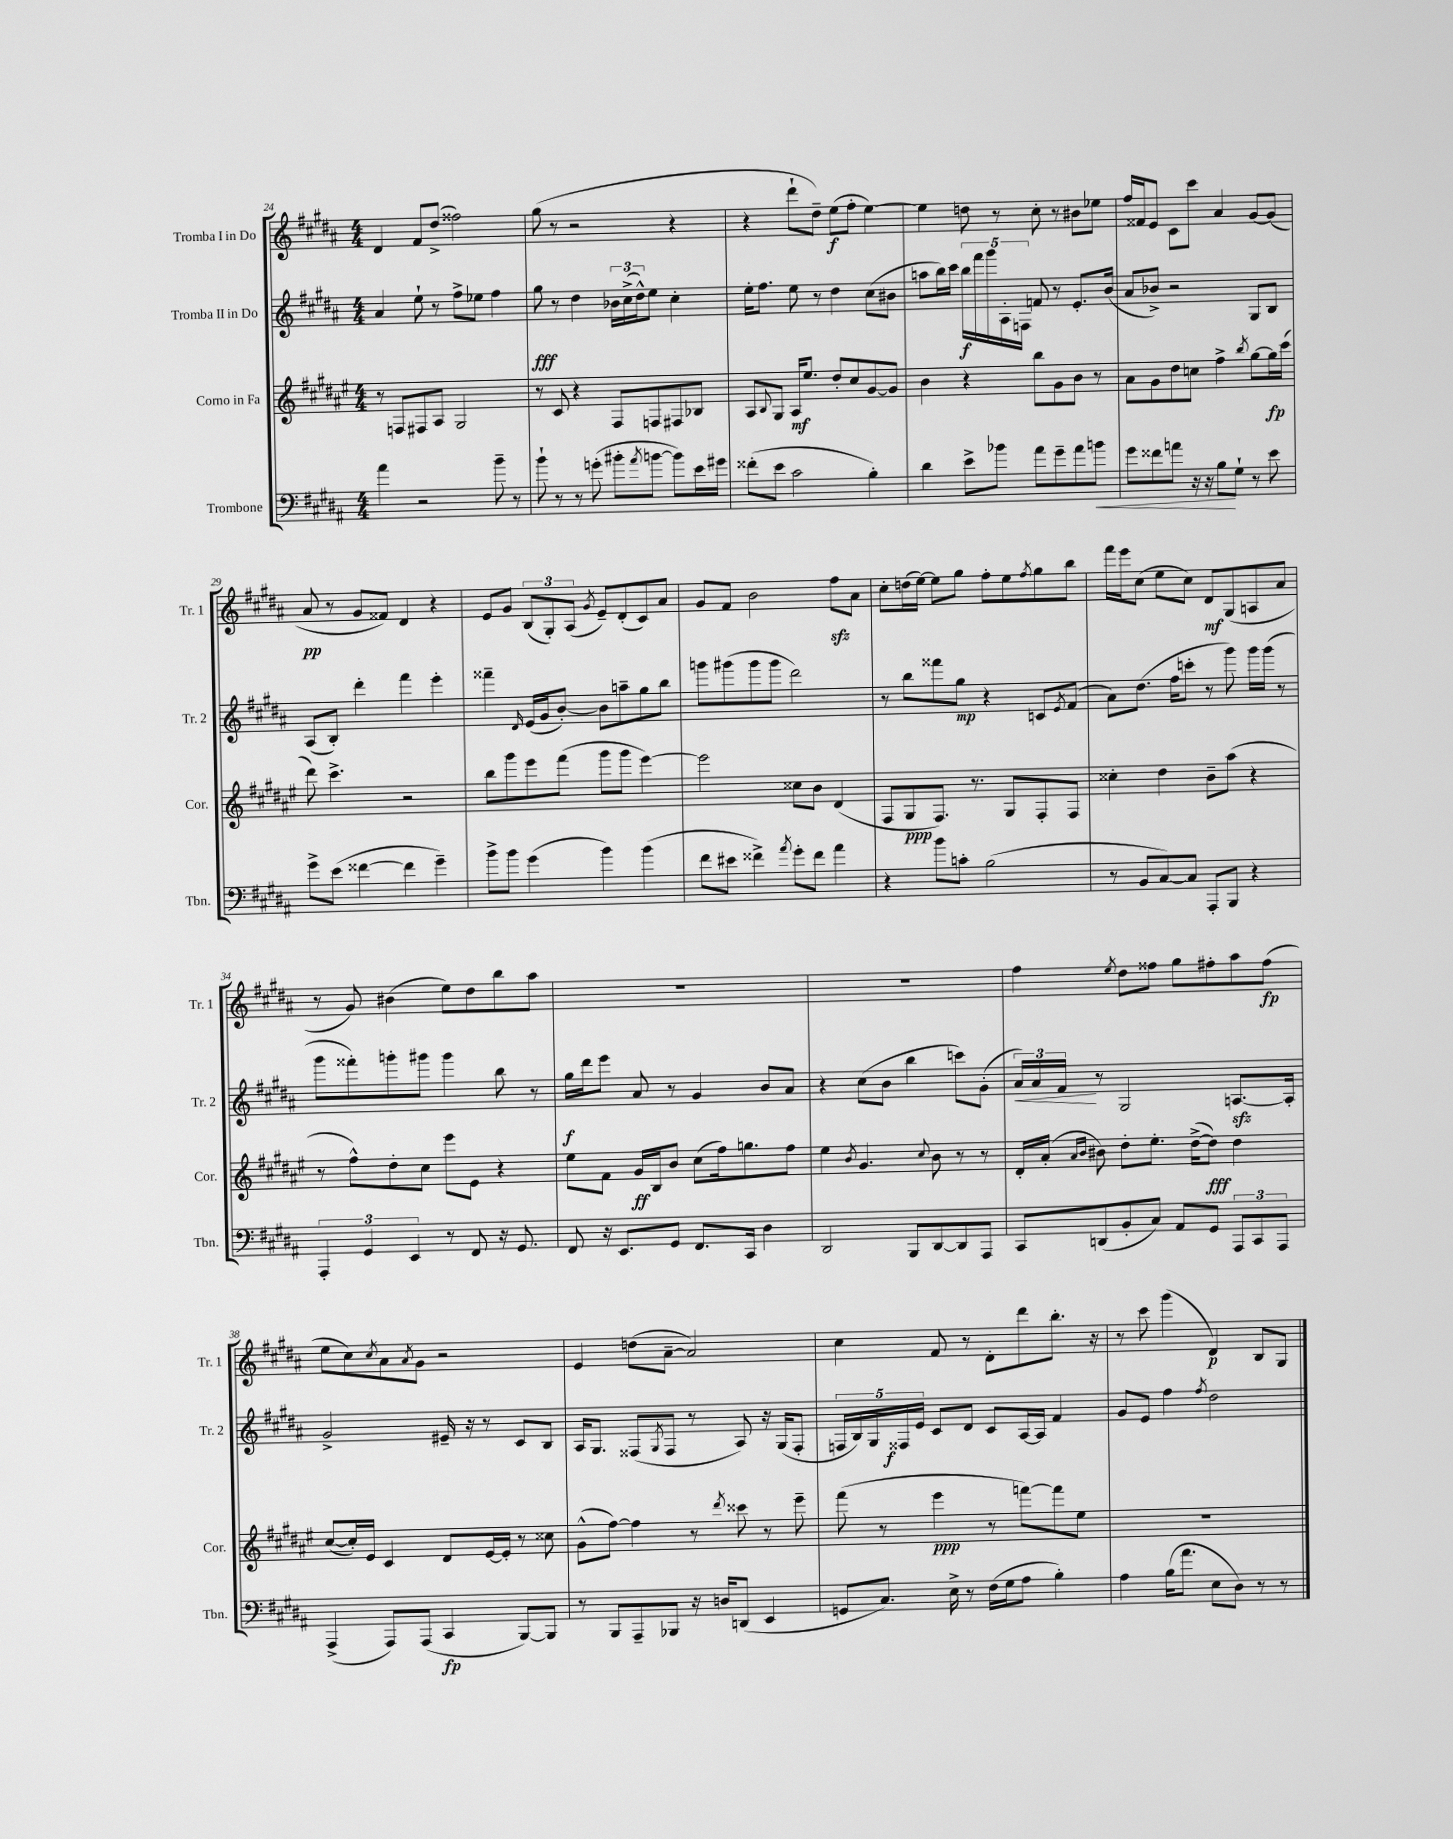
<<
\new StaffGroup <<
\new Staff = "s0" \with { instrumentName = "Tromba I in Do" shortInstrumentName = "Tr. 1" } {
    \clef treble \key b \major \numericTimeSignature \time 4/4
    dis'4 fis'8 dis''8->( fisis''2) |
    gis''8( r8 r2 r4 |
    r4 dis'''8-! dis''8--) e''8\f( fis''8-. e''4~) |
    e''4 d''8 r8 cis''8-. r8 bis'8 ees''8 |
    fis''16 fisis'16 e'8 cis'8 cis'''8 ais'4 gis'8~ gis'8( |
    ais'8\pp r8 gis'8 fisis'8) dis'4 r4 |
    e'8 gis'8 \tuplet 3/2 { b8( gis8-.) ais8( } \acciaccatura { gis'8 } e'8--) dis'8-.( cis'8) ais'8 |
    gis'8 fis'8 b'2 fis''8\sfz ais'8 |
    cis''8-. d''16( e''16~) e''8 gis''8 fis''8-. e''8 \acciaccatura { fis''8 } gis''8 b''8 |
    fis'''16 e'''16 cis''8( e''8 cis''8) dis'8\mf gis8( a8 ais'8 |
    r8 gis'8) bis'4( e''8) dis''8 b''8 ais''8 |
    R1 |
    R1 |
    fis''4 \acciaccatura { e''8 } dis''8 fisis''8 gis''8 fis''8-. ais''8 fis''8\fp( |
    e''8 cis''8) \acciaccatura { cis''8 } ais'8 \acciaccatura { ais'8 } gis'8 r2 |
    e'4 d''8( ais'8~-- ais'2) |
    cis''4 fis'8 r8 dis'8-. dis'''8 b''8.-. r16 |
    r8 cis'''8 gis'''4( dis'4\p) b8 gis8 \bar "|." |
}
\new Staff = "s1" \with { instrumentName = "Tromba II in Do" shortInstrumentName = "Tr. 2" } {
    \clef treble \key b \major \numericTimeSignature \time 4/4
    ais'4 e''8-! r8 fis''8-> ees''8 fis''4 |
    gis''8\fff r8 dis''4 \tuplet 3/2 { bes'16 cis''16->( dis''16-^) } e''8 cis''4-. |
    e''16-. fis''8. e''8 r8 dis''4 cis''8( bis'8 |
    a''8 b''16) cis'''16 \tuplet 5/4 { b''16\f fis'''16 gis'''16 ais16-. f16 } f'8 r8 e'8.-. b'16( |
    ais'8 bes'8->) r2 gis8 b8 |
    ais8( b8-.) dis'''4-. fis'''4 e'''4-. |
    fisis'''4-- \grace { dis'16 } e'16( gis'16 b'8~-.) b'8 a''8-- gis''8 b''8 |
    g'''8 gis'''8( gis'''8 gis'''8 dis'''2) |
    r8 b''8 fisis'''8 gis''8\mp r4 c'8 \acciaccatura { e'8 } fis'8( |
    ais'8) dis''8.( fis''16 c'''8-. r8 gis'''8) gis'''16 gis'''16( r8 |
    gis'''8 fisis'''8-.) g'''8-. gis'''8 gis'''4 b''8 r8 |
    gis''16\f dis'''16 e'''8 ais'8 r8 gis'4 b'8 ais'8 |
    r4 cis''8( b'8 b''4 c'''8) gis'8-.( |
    \tuplet 3/2 { ais'16\<) ais'16 fis'16\! } r8 gis2 a8.~\sfz a16-. |
    gis'2-> eis'16-- r16 r8 cis'8 b8 |
    ais16 gis8. fisis8( \acciaccatura { gis8 } fisis8 r8 ais8) r16 gis16( fisis8-. |
    \tuplet 5/4 { f16 b16) gis16 fisis16\f e'16 } cis'8 dis'8 cis'8 ais16~ ais16 fis'4 |
    gis'8 e'8 fis''4 \acciaccatura { fis''8 } dis''2 \bar "|." |
}
\new Staff = "s2" \with { instrumentName = "Corno in Fa" shortInstrumentName = "Cor." } {
    \clef treble \key fis \major \numericTimeSignature \time 4/4
    r8 f8 fis8 ais8 gis2 |
    r8 cis'8 r4 fis8 f8 fis8 bes8 |
    ais8 \appoggiatura { b8 } gis8 ais16\mf eis''8. dis''8-. cis''8 gis'8~ gis'8 |
    b'4 r4 b''8 gis'8 b'8 r8 |
    ais'8 gis'8 dis''8 c''8 fis''4-> \acciaccatura { b''8 } gis''8~ gis''16\fp cis'''16( |
    dis'''8) cis'''4.-> r2 |
    b''8 gis'''8 eis'''8 fis'''8( gis'''8 gis'''8 eis'''4~) |
    eis'''2 cisis''8 b'8 dis'4( |
    fis8 gis8\ppp fis8.) r8. gis8 fis8-. fis8 |
    cisis''4-. dis''4 b'8-- ais''8( r4 |
    r8 fis''8-^) dis''8-. cis''8 eis'''8 eis'8 r4 |
    eis''8 fis'8 gis'16\ff b16 b'8 cis''8( fis''16) g''8. fis''8 |
    eis''4 \acciaccatura { b'8 } gis'4. \appoggiatura { cis''8 } b'8 r8 r8 |
    dis'16-. ais'16-.( \grace { ais'16 b'16 } bis'8) dis''8-. eis''8.-. dis''16~->( dis''8\fff) dis''4 |
    cis''8~( cis''16-.) eis'16 cis'4 dis'8 eis'16~ eis'16-. r8 cisis''8 |
    gis'8-^( fis''8~) fis''4 r8 \acciaccatura { dis'''8 } cisis'''8 r8 eis'''8-- |
    fis'''8( r8 eis'''4\ppp r8 f'''8~) f'''8 eis''8 |
    R1 \bar "|." |
}
\new Staff = "s3" \with { instrumentName = "Trombone" shortInstrumentName = "Tbn." } {
    \clef bass \key b \major \numericTimeSignature \time 4/4
    ais'4 r2 b'8-- r8 |
    b'8-! r8 r8 g'8-.( bis'8-. \acciaccatura { ais'8 } b'8~ b'8) e'16 gis'16 |
    fisis'8-.( e'8 cis'2 b4-.) |
    dis'4 e'8-> bes'8 ais'8 gis'8-- ais'8 b'8\< |
    gis'8 fisis'8 a'8 r16 r16 b8\! gis8-! r8 e'8 |
    gis'8-> e'8( fisis'4~ fisis'4 gis'4--) |
    b'8-> b'8 gis'4( b'4) b'4( |
    fis'8 eis'8 fisis'4->) \acciaccatura { ais'8 } gis'8-. fisis'8 ais'4 |
    r4 b'8 c'8-. b2( |
    r8 b,8 cis8~) cis8 ais,,8-. b,,8 r4 |
    \tuplet 3/2 { ais,,4-. gis,4 e,4 } r8 fis,8 r16 gis,8. |
    fis,8 r16 e,8. gis,8 fis,8. cis,16 dis4 |
    dis,2 b,,8 dis,8~ dis,8 ais,,8 |
    cis,8 d,8( b,8-. cis8) ais,8 gis,8 \tuplet 3/2 { ais,,8 cis,8 ais,,8 } |
    ais,,4->( ais,,8) ais,,8( cis,4\fp b,,8~) b,,8 |
    r8 b,,8 ais,,8-- bes,,8 r16 d16 d,8( e,4 |
    g,8 cis8.) e16-> r8 fis16( gis16 ais8 b4-.) |
    ais4 b16( ais'8. e8 dis8) r8 r8 \bar "|." |
}
>>
>>
\layout { \context { \Score currentBarNumber = #24 } }
